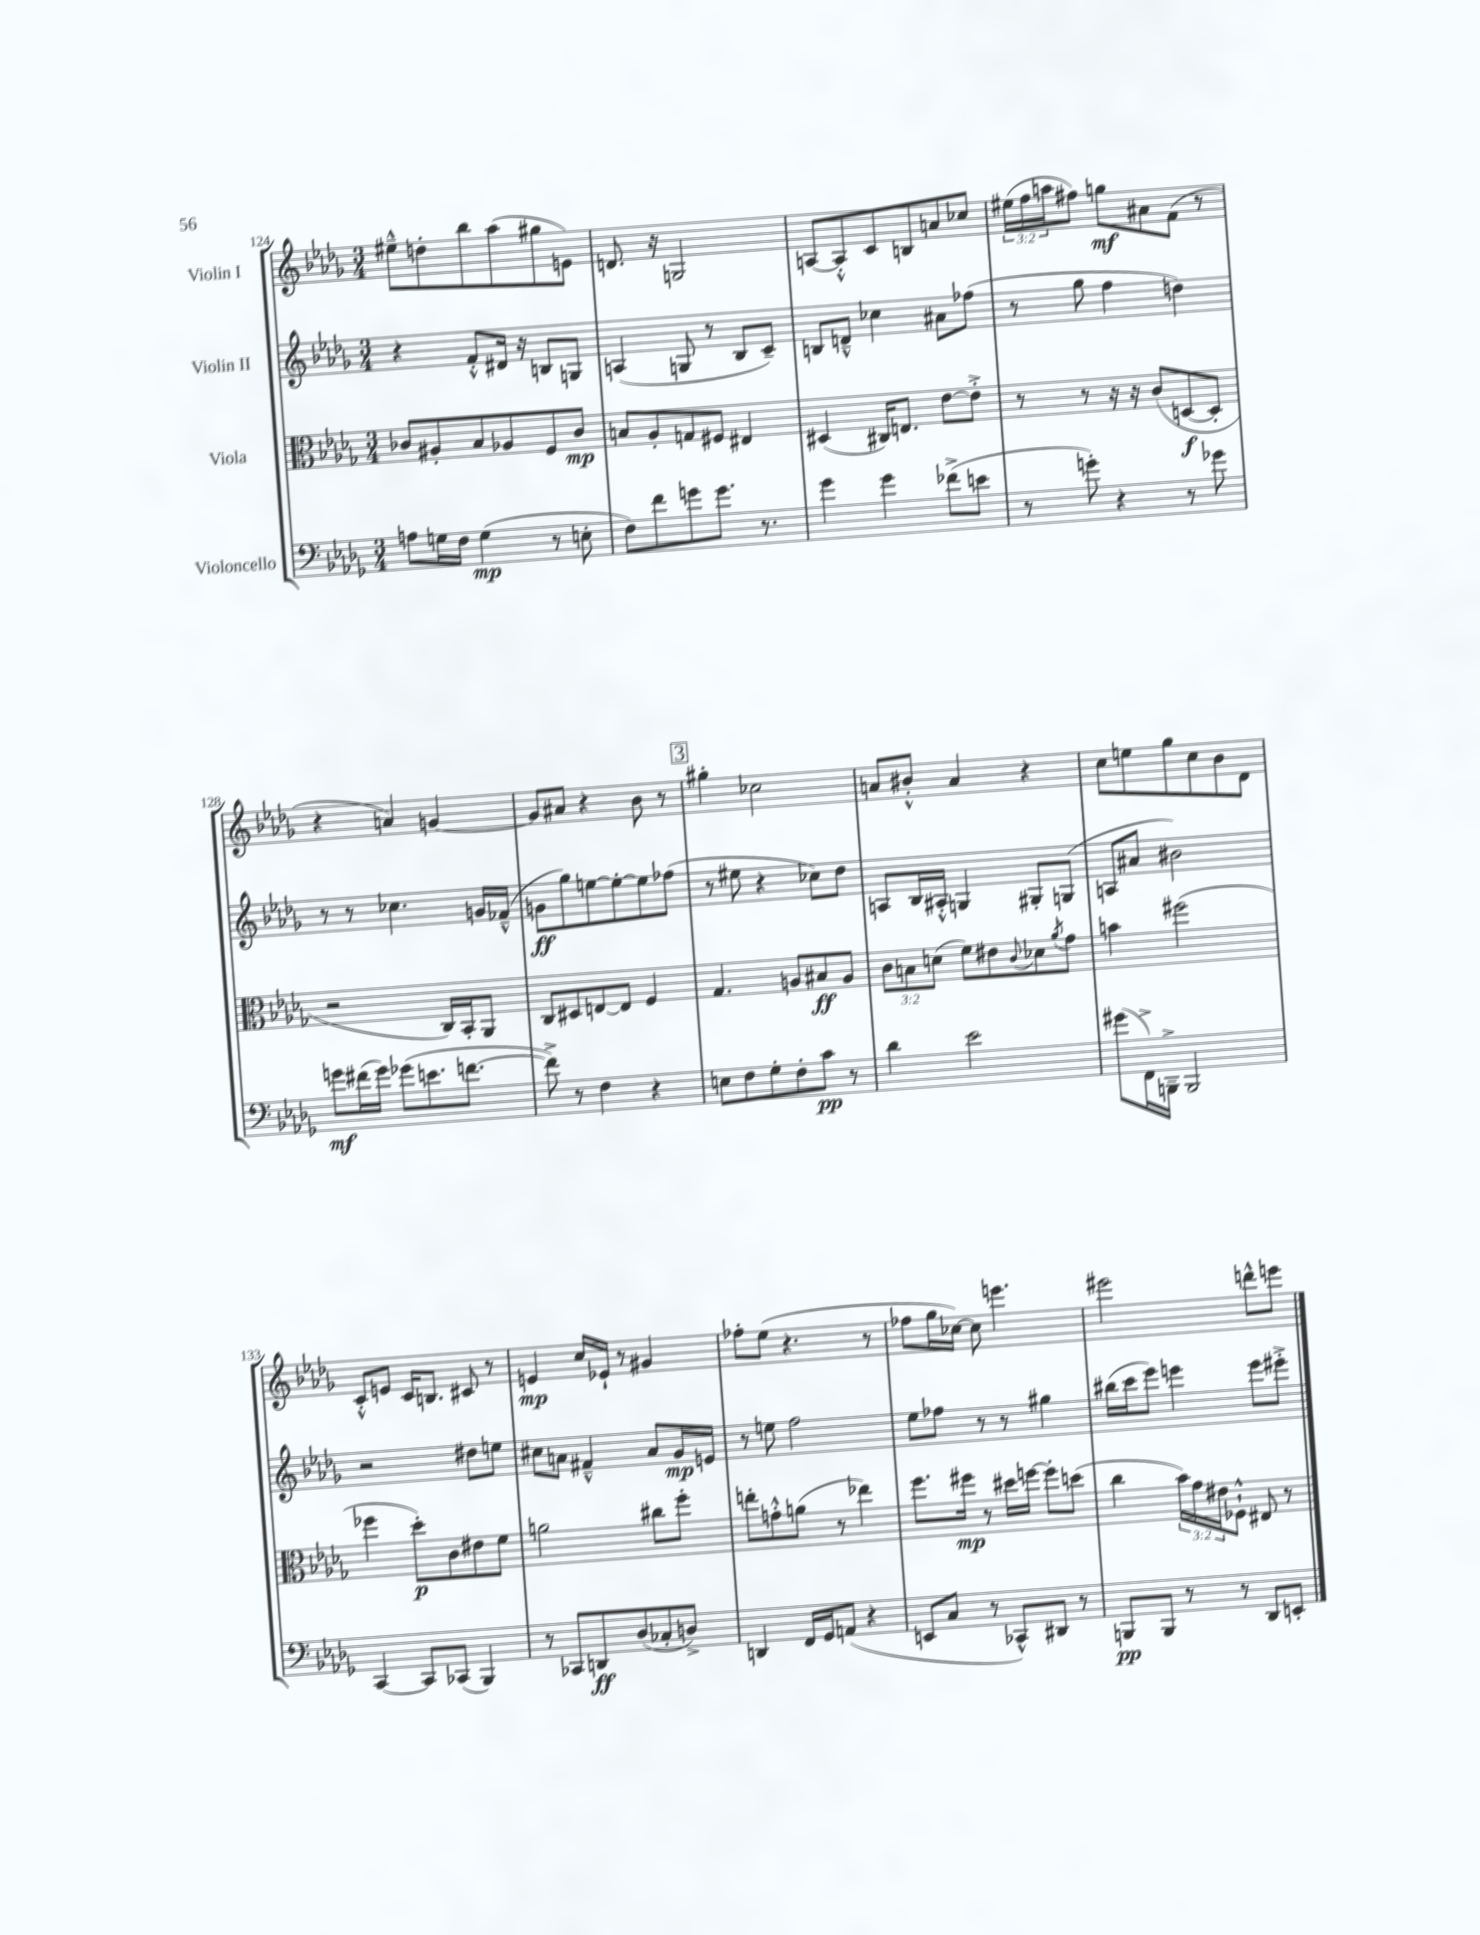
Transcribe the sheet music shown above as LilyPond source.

<<
\new StaffGroup <<
\new Staff = "s0" \with { instrumentName = "Violin I" } {
    \clef treble \key des \major \numericTimeSignature \time 3/4 \override Staff.TupletNumber.text = #tuplet-number::calc-fraction-text
    eis''8---^ d''8-. bes''8 aes''8( gis''8 e'8) |
    d'8. r16 g2 |
    a8~ a8-.-^ c'8 b8 a'8 ces''8 |
    \tuplet 3/2 { eis''16( f''16 a''16 } fis''8) g''8\mf ais'8 f'8( r8 |
    r4 a'4) g'4~ |
    g'8 ais'8 r4 bes'8 r8 |
    \mark \markup { \box "3" } gis''4-. ces''2 |
    a'8 bis'8-.-^ a'4 r4 |
    c''8 e''8 ges''8 c''8 bes'8 des'8 |
    c'8-.-^ e'8 c'16 b8. cis'8 r8 |
    e'4\mp c''16 ees'16-! r8 gis'4 |
    fes''8-. ees''8( r4. r8 |
    fes''8 ges''16 ces''16~) ces''8 e'''4. |
    eis'''2 d'''8-^ e'''8 \bar "|." |
}
\new Staff = "s1" \with { instrumentName = "Violin II" } {
    \clef treble \key des \major \numericTimeSignature \time 3/4
    r4 f'8-.-^ dis'16 r16 b8 g8 |
    a4( g8 r8 bes8 c'8--) |
    b8 d'8---^ ces''4 ais'8 fes''8( |
    r8 ges''8 f''4 d''4) |
    r8 r8 ces''4. g'16 fes'16---^( |
    g'8\ff ges''8) e''8~ e''8~-. e''8 fes''8( |
    \mark \markup { \box "3" } r8 eis''8 r4 ces''8) des''8 |
    a8 bes16 ais16-.-^ g4 gis8-. g8( |
    a8 ais'8 bis'2) |
    r2 dis''8 e''8 |
    cis''8 a'8 fis'4---^ a'8 ges'16\mp e'16 |
    r8 e''8 f''2 |
    ees''8 fes''8 r8 r8 gis''4 |
    bis''16( c'''16 ees'''8) e'''4 e'''8 eis'''8-.-> \bar "|." |
}
\new Staff = "s2" \with { instrumentName = "Viola" } {
    \clef alto \key des \major \numericTimeSignature \time 3/4 \override Staff.TupletNumber.text = #tuplet-number::calc-fraction-text
    ces'8 ais8-. bes8 aes8 f8 ces'8\mp |
    b8 aes8-. g8 fis8 eis4 |
    dis4( cis16) e8. ees'8~ ees'8-.-> |
    r8 r8 r16 r16 c'8( d8~\f d8-. |
    r2 c16) bes,16-. aes,8 |
    c8 dis8 e8~ e8 f4 |
    \mark \markup { \box "3" } ges4. a8 bis8\ff a8 |
    \tuplet 3/2 { c'8 b8 d'8( } f'8) eis'8 \appoggiatura { c'8 } des'8 \acciaccatura { aes'8 } ges'8 |
    b'4 fis''2( |
    fes''4 des''8-.\p) c'8 eis'8 f'8 |
    a'2 cis''8 f''8-. |
    e''8-. g'8-.-^ a'8( r8 ees''4) |
    f''8. fis''16\mp r8 dis''16 f''16~ f''8-. d''8( |
    c''4 \tuplet 3/2 { bes'16) ges'16 eis'16 } fes8-!-^ eis8 r8 \bar "|." |
}
\new Staff = "s3" \with { instrumentName = "Violoncello" } {
    \clef bass \key des \major \numericTimeSignature \time 3/4
    a8 g16 f16 g4\mp( r8 e8-. |
    f8) f'8 g'8 g'8. r8. |
    ges'4 ges'4 fes'8->( e'8 |
    r8 g'8-.) r4 r8 ges'8 |
    g'8\mf fis'16( g'16) ges'8( e'8. f'8.~ |
    f'8->) r8 f4 r4 |
    \mark \markup { \box "3" } e8 f8 ges8-. f8-. c'8\pp r8 |
    des'4 ees'2 |
    gis'8( f,16->) b,,16---> b,,2 |
    c,4~ c,8 ces,8( bes,,4) |
    r8 ces,8 d,8\ff des8( ces8-. d8->) |
    d,4 f,16 ges,16 a,8( r4 |
    e,8 c8 r8 ces,8-^) dis,8 r8 |
    b,,8\pp b,,8 r8 r8 des,8 e,8-. \bar "|." |
}
>>
>>
\layout { \context { \Score currentBarNumber = #124 } }
